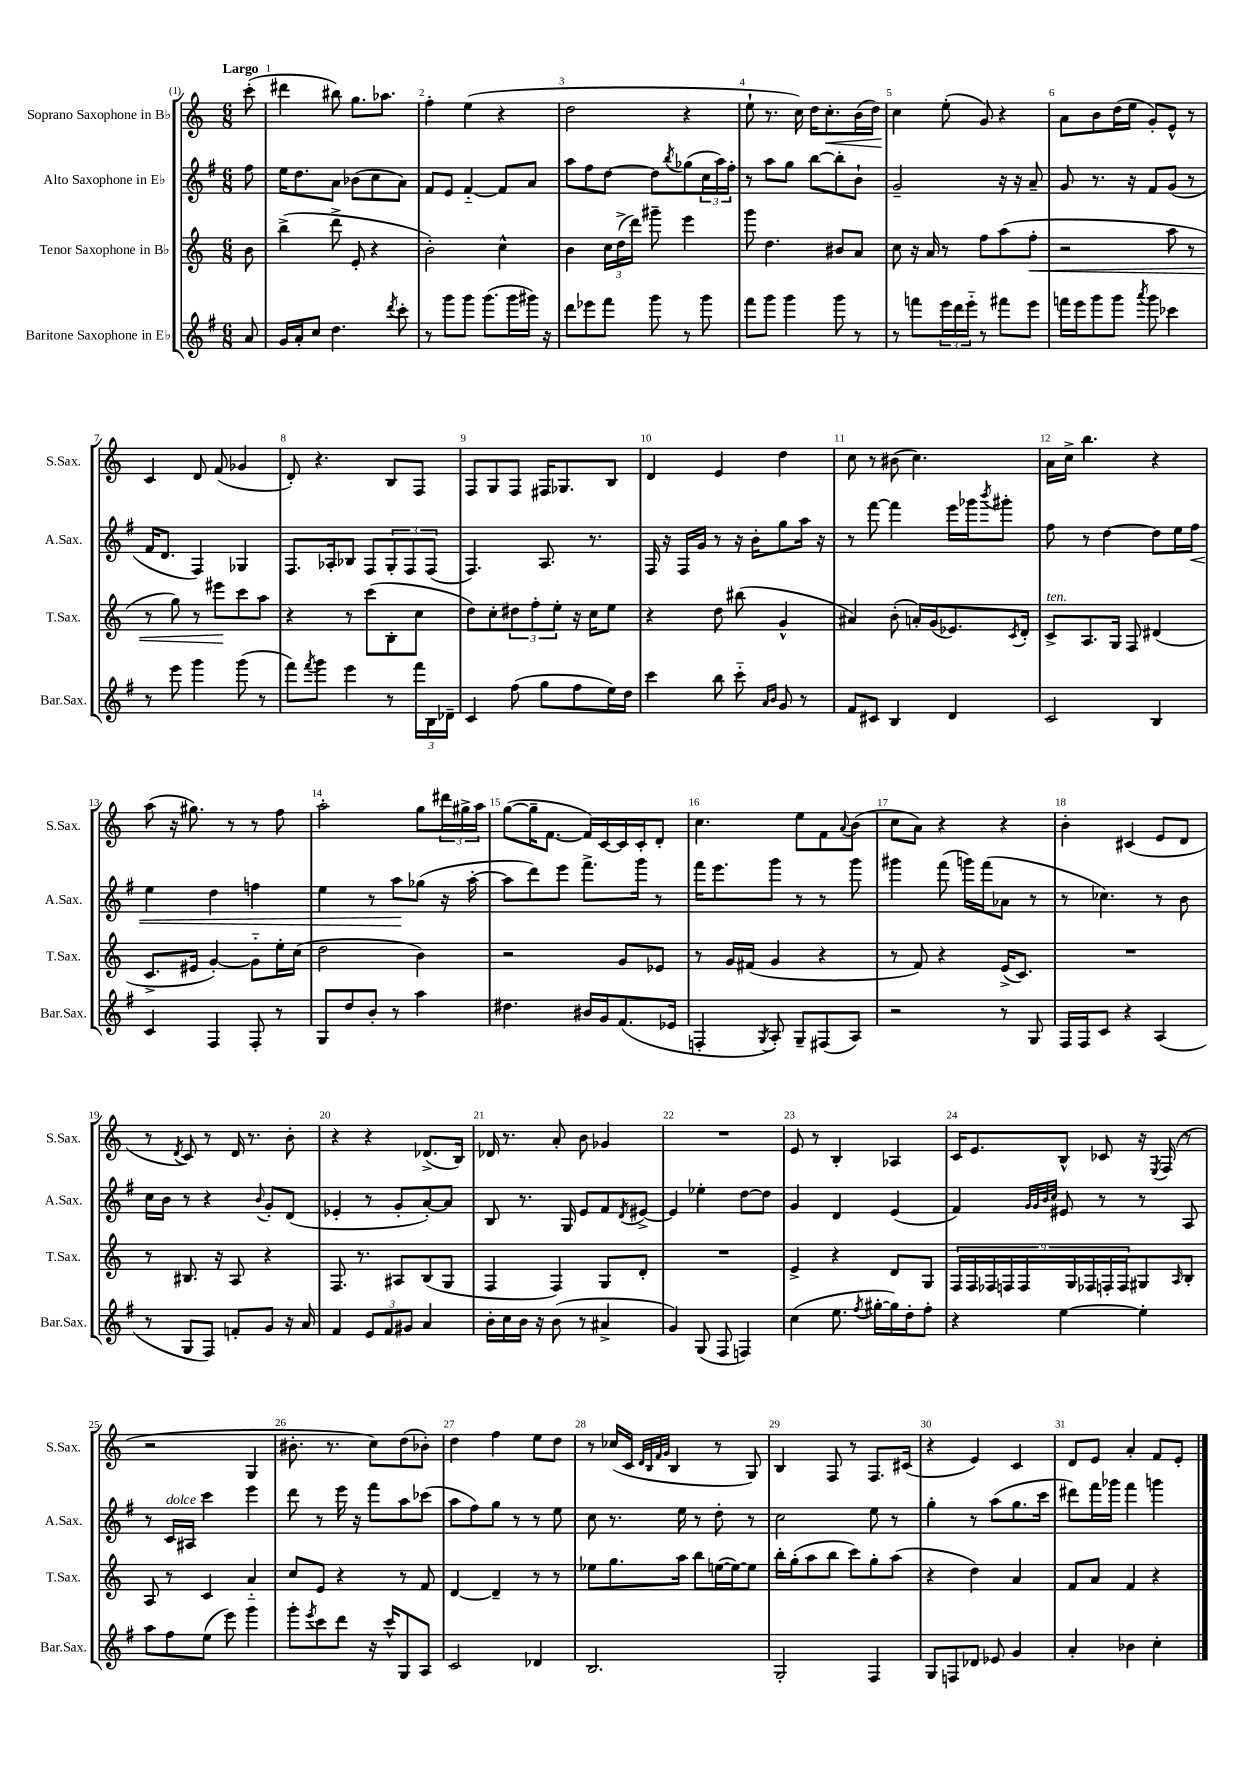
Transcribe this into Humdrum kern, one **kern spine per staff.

**kern	**kern	**dynam	**kern	**dynam	**kern	**dynam
*part4	*part3	*part3	*part2	*part2	*part1	*part1
*staff4	*staff3	*staff3	*staff2	*staff2	*staff1	*staff1
*I"Baritone Saxophone in E♭	*I"Tenor Saxophone in B♭	*	*I"Alto Saxophone in E♭	*	*I"Soprano Saxophone in B♭	*
*I'Bar.Sax.	*I'T.Sax.	*	*I'A.Sax.	*	*I'S.Sax.	*
*clefG2	*clefG2	*	*clefG2	*	*clefG2	*
*k[f#]	*k[]	*	*k[f#]	*	*k[]	*
*M6/8	*M6/8	*	*M6/8	*	*M6/8	*
=	=	=	=	=	=	=
!	!	!	!	!	!LO:TX:a:B:t=Largo	!
8a/	8b\	.	8ff#\	.	(8ccc'\	.
=1	=1	=1	=1	=1	=1	=1
16g/LL	(4bb^\	.	16ee\KL	.	4ddd#X\	.
16a'/J	.	.	8.dd\	.	.	.
8cc/J	.	.	.	.	.	.
4.dd\	8ddd^\	.	8a\J	.	8bb#X\)	.
.	8e'/	.	(8b-X\L	.	8.gg\L	.
.	4r	.	8cc\	.	.	.
.	.	.	.	.	8.aa-X\J	.
8qddd/	.	.	.	.	.	.
8ccc'\	.	.	8a\J)	.	.	.
=2	=2	=2	=2	=2	=2	=2
8r	2b'\)	.	8f#/L	.	4ff'\	.
8ggg\L	.	.	8e/J	.	.	.
8ggg\J	.	.	[4f#/	.	(4ee\	.
(8.ggg\L	.	.	.	.	.	.
.	4cc^^\	.	8f#/L]	.	4r	.
16ggg\L	.	.	.	.	.	.
16ggg#X\JJ)	.	.	8a/J	.	.	.
16r	.	.	.	.	.	.
=3	=3	=3	=3	=3	=3	=3
8ddd\L	4b\	.	8aa\L	.	2dd\	.
8eee-X\	.	.	8ff#\	.	.	.
8fff#\J	24cc\LL	.	[8dd\J	.	.	.
.	(24dd^\	.	.	.	.	.
.	24ddd\JJ)	.	.	.	.	.
8ggg\	8ggg#X~\	.	8dd\L]	.	.	.
.	.	.	8qbb/	.	.	.
8r	4eee\	.	(8gg-X\	.	4r	.
8ggg\	.	.	24cc\L	.	.	.
.	.	.	24aa\)	.	.	.
.	.	.	24ff#'\JJ	.	.	.
=4	=4	=4	=4	=4	=4	=4
8fff#\L	8ggg\	.	8r	.	8ee`\	.
8ggg\J	4.dd\	.	8aa\L	.	8.r	.
4ggg\	.	.	8gg\J	.	.	.
.	.	.	.	.	16cc\)	.
.	.	.	[8bb\L	.	16dd\KL	.
!	!	!	!	!	!	!LO:HP:b
.	.	.	.	.	8.cc'\	<
8ggg\	8b#X/L	.	8bb'\]	.	.	.
8r	8a/J	.	8b`\J	.	(16b\L	.
.	.	.	.	.	16dd\JJ)	.
=5	=5	=5	=5	=5	=5	=5
8r	8cc\	.	2g~/	.	4cc\	.
8fffn\L	16r	.	.	.	.	.
.	16a/	.	.	.	.	.
24eee\L	8r	.	.	.	(8ee'\	[
24ddd\	.	.	.	.	.	.
24eee\JJ	.	.	.	.	.	.
8r	8ff\L	.	.	.	8g/)	.
8fff#X\L	(8aa\	.	16r	.	4r	.
.	.	.	16r	.	.	.
!	!	!LO:HP:b	!	!	!	!
8eee\J	8ff'\J	<	8a~/	.	.	.
=6	=6	=6	=6	=6	=6	=6
16fffn\LL	2r	.	8g/	.	8a\L	.
16eee\J	.	.	.	.	.	.
8ggg\	.	.	8.r	.	8b\	.
8ggg\J	.	.	.	.	(16dd\L	.
.	.	.	16r	.	16ee\JJ	.
8qaaa/	.	.	.	.	.	.
8ggg\	.	.	8f#/L	.	8g'/L)	.
4ccc-X\	8aa\	.	(8g/J	.	8e^^/J	.
.	8r	.	8r	.	8r	.
!!LO:LB:g=z
=7	=7	=7	=7	=7	=7	=7
8r	8r	.	16f#/KL	.	4c/	.
.	.	.	8.d/J	.	.	.
8eee\	8gg\)	.	.	.	.	.
4ggg\	8r	.	4F#/)	.	8d/	.
.	8eee#X\L	.	.	.	(8f/	.
(8ggg\	8ccc\	[	4G-X/	.	4g-X/	.
8r	8aa\J	.	.	.	.	.
=8	=8	=8	=8	=8	=8	=8
8fff#\L)	4r	.	8.F#/L	.	8d'/)	.
8qfff#/	.	.	.	.	.	.
8ggg\J	.	.	.	.	4.r	.
.	.	.	16A-X'/k	.	.	.
4eee\	8r	.	8B-X/J	.	.	.
.	(8ccc\L	.	8F#/L	.	.	.
8r	8B'\	.	12G'/	.	8B/L	.
.	.	.	12F#/	.	.	.
24fff#\LL	8cc\J	.	.	.	8F/J	.
24B\	.	.	(12F#/J	.	.	.
24d-X~\JJ	.	.	.	.	.	.
=9	=9	=9	=9	=9	=9	=9
4c/	8dd\L)	.	4.F#/)	.	8F/L	.
.	8cc'\	.	.	.	8G/	.
(8ff#\	12dd#X\	.	.	.	8F/J	.
.	12ff'\	.	.	.	.	.
8gg\L	.	.	8.A/	.	16F#X/KL	.
.	12ee'\J	.	.	.	.	.
.	.	.	.	.	8.G-X/	.
8ff#\	16r	.	.	.	.	.
.	16cc\KL	.	8.r	.	.	.
16ee\L)	8ee\J	.	.	.	8B/J	.
16dd\JJ	.	.	.	.	.	.
=10	=10	=10	=10	=10	=10	=10
4ccc\	4r	.	16F#/	.	4d/	.
.	.	.	16r	.	.	.
.	.	.	16F#/LL	.	.	.
.	.	.	16g/JJ	.	.	.
8bb\	8dd\	.	8r	.	4e/	.
8ccc\	(8bb#X\	.	16r	.	.	.
.	.	.	16b'\KL	.	.	.
16qqa/LL	.	.	.	.	.	.
16qqb/JJ	.	.	.	.	.	.
8g/	4g^^/	.	8gg\	.	4dd\	.
8r	.	.	16aa\Jk	.	.	.
.	.	.	16r	.	.	.
=11	=11	=11	=11	=11	=11	=11
8f#/L	4a#X/)	.	8r	.	8cc\	.
8c#X/J	.	.	[8fff#\	.	8r	.
4B/	(8b'\	.	4fff#\]	.	(8b#X\	.
.	16an'/LL)	.	.	.	4.cc\)	.
.	(16g/J	.	.	.	.	.
4d/	8.e-X/)	.	16eee\LL	.	.	.
.	.	.	16ggg-X\J	.	.	.
.	.	.	8qbbb/	.	.	.
.	.	.	8ggg#X'\J	.	.	.
.	8qc/	.	.	.	.	.
.	16d'/Jk	.	.	.	.	.
=12	=12	=12	=12	=12	=12	=12
!	!LO:TX:a:i:t=ten.	!	!	!	!	!
2c/	8c^/L	.	8ff#\	.	16a\LL	.
.	.	.	.	.	16cc^\JJ	.
.	8.A/	.	8r	.	4.bb\	.
.	.	.	[4dd\	.	.	.
.	16G/Jk	.	.	.	.	.
.	8F/	.	.	.	.	.
4B/	(4d#X/	.	8dd\L]	.	4r	.
.	.	.	16ee\L	.	.	.
!	!	!	!	!LO:HP:b	!	!
.	.	.	16ff#\JJ	<	.	.
!!LO:LB:g=z
=13	=13	=13	=13	=13	=13	=13
4c/	8.c^/L	.	4ee\	.	(8aa\	.
.	.	.	.	.	16r	.
.	16e#X/Jk	.	.	.	8.gg#X\)	.
4F#/	[4g'/)	.	4dd\	.	.	.
.	.	.	.	.	8r	.
8F#'/	8g\L]	.	4ffn\	.	8r	.
8r	16ee'\L	.	.	.	8ff\	.
.	(16cc\JJ	.	.	.	.	.
=14	=14	=14	=14	=14	=14	=14
8G/L	2dd\	.	4ee\	.	2aa'\	.
8dd/	.	.	.	.	.	.
8b'/J	.	.	8r	.	.	.
8r	.	.	8aa\L	.	.	.
4aa\	4b\)	.	(8gg-X\J	[	8gg\L	.
.	.	.	16r	.	24ddd#X\L	.
.	.	.	.	.	24gg#X^\	.
.	.	.	[16aa'\	.	.	.
.	.	.	.	.	24aa\JJ	.
=15	=15	=15	=15	=15	=15	=15
4.dd#X\	2r	.	8aa\L]	.	([8gg\L	.
.	.	.	8ddd\)	.	16gg~\K]	.
.	.	.	.	.	[8.f\J	.
.	.	.	8eee\J	.	.	.
16b#X/LL	.	.	8.fff#^\L	.	16f/LL])	.
16g/J	.	.	.	.	[16c/	.
(8.f#/	8g/L	.	.	.	16c/]	.
.	.	.	16ggg\Jk	.	16c'/J	.
.	8e-X/J	.	8r	.	8d'/J	.
16e-X/Jk	.	.	.	.	.	.
=16	=16	=16	=16	=16	=16	=16
4Fn'/	8r	.	16fff#\KL	.	4.cc\	.
.	.	.	8.eee\	.	.	.
.	16g/LL	.	.	.	.	.
.	(16f#X/JJ	.	.	.	.	.
8qG/	.	.	.	.	.	.
8A'/)	4g/	.	8ggg\J	.	.	.
8G~/L	.	.	8r	.	8ee\L	.
(8F#X/	4r	.	8r	.	8f\	.
.	.	.	.	.	8qqa/	.
8A/J)	.	.	8ggg\	.	(8b\J	.
=17	=17	=17	=17	=17	=17	=17
2r	8r	.	4ggg#X\	.	8cc\L	.
.	8f/)	.	.	.	8a\J)	.
.	4r	.	(8fff#\	.	4r	.
.	.	.	16gggn\LL)	.	.	.
.	.	.	(16fff#\J	.	.	.
8r	(16e^/KL	.	8a-X\J	.	4r	.
.	8.c/J)	.	.	.	.	.
8G/	.	.	8r	.	.	.
=18	=18	=18	=18	=18	=18	=18
16F#/LL	2.r	.	8r	.	4b'\	.
16F#/J	.	.	.	.	.	.
8c/J	.	.	4.cc-X\)	.	.	.
4r	.	.	.	.	(4c#X/	.
(4A/	.	.	8r	.	8e/L	.
.	.	.	8b\	.	8d/J	.
!!LO:LB:g=z
=19	=19	=19	=19	=19	=19	=19
8r	8r	.	16cc\LL	.	8r	.
.	.	.	16b\JJ	.	.	.
.	.	.	.	.	8qd/	.
8G/L	8.B#X/	.	8r	.	8c/)	.
8F#/J)	.	.	4r	.	8r	.
.	16r	.	.	.	.	.
8fn'/L	8A/	.	.	.	16d/	.
.	.	.	.	.	8.r	.
.	.	.	8qqb/	.	.	.
8g/J	4r	.	8g'/L	.	.	.
16r	.	.	(8d/J	.	8b'\	.
16a/	.	.	.	.	.	.
=20	=20	=20	=20	=20	=20	=20
4f#/	8.F/	.	4e-X'/	.	4r	.
.	8.r	.	.	.	.	.
12e/L	.	.	8r	.	4r	.
12f#/	.	.	.	.	.	.
.	8A#X/L	.	8g'/L	.	.	.
12g#X/J	.	.	.	.	.	.
4a/	(8B/	.	[8a'/)	.	(8.d-X^/L	.
.	8G/J	.	8a/J]	.	.	.
.	.	.	.	.	16B/Jk)	.
=21	=21	=21	=21	=21	=21	=21
16b'\LL	4F/	.	8B/	.	16d-X/	.
16cc\	.	.	.	.	8.r	.
16b\JJ	.	.	8.r	.	.	.
16r	.	.	.	.	.	.
(8b\	4F/)	.	.	.	8a'/	.
.	.	.	16G/	.	.	.
8r	.	.	8e/L	.	8b\	.
4a#X^/	8G/L	.	8f#/	.	4g-X/	.
.	.	.	8qd/	.	.	.
.	8d'/J	.	[8e#X^/J	.	.	.
=22	=22	=22	=22	=22	=22	=22
4g/)	2.r	.	4e#/]	.	2.r	.
(8G/	.	.	4ee-X'\	.	.	.
8F#/	.	.	.	.	.	.
4Fn/)	.	.	[8dd\L	.	.	.
.	.	.	8dd\J]	.	.	.
=23	=23	=23	=23	=23	=23	=23
(4cc\	4e^/	.	4g/	.	8e/	.
.	.	.	.	.	8r	.
8.ee\	4r	.	4d/	.	4B'/	.
8qff#/	.	.	.	.	.	.
[16gg#X'\LL	.	.	.	.	.	.
16gg#\])	8d/L	.	(4e/	.	4A-X/	.
16dd'\J	.	.	.	.	.	.
8ff#'\J	8G/J	.	.	.	.	.
=24	=24	=24	=24	=24	=24	=24
4r	18F/LL	.	4f#/)	.	16c/KL	.
.	18F/	.	.	.	.	.
.	.	.	.	.	8.e/	.
.	18F-X/	.	.	.	.	.
.	18Fn/	.	.	.	.	.
.	18F/	.	.	.	.	.
.	.	.	32qqg/LLL	.	.	.
.	.	.	32qqg/	.	.	.
.	.	.	32qqb/	.	.	.
.	.	.	32qqcc/JJJ	.	.	.
[4ee\	.	.	8e#X/	.	8B^^/J	.
.	18G/	.	.	.	.	.
.	18F-X/	.	.	.	.	.
.	.	.	8r	.	8c-X/	.
.	18Fn'/	.	.	.	.	.
.	18F/J	.	.	.	.	.
4ee'\]	8G#X/	.	8r	.	16r	.
.	.	.	.	.	8qE/	.
.	.	.	.	.	(16F/	.
.	16qqA/	.	.	.	.	.
.	8B'/J	.	8A/	.	8r	.
!!LO:LB:g=z
=25	=25	=25	=25	=25	=25	=25
8aa\L	8A/	.	8r	.	2r	.
!	!	!	!LO:TX:a:i:t=dolce	!	!	!
8ff#\	8r	.	16c/LL	.	.	.
.	.	.	16A#X/JJ	.	.	.
(8ee\J	4c/	.	4ccc\	.	.	.
8eee\)	.	.	.	.	.	.
4ggg\	4a/	.	4eee\	.	4G/	.
=26	=26	=26	=26	=26	=26	=26
8ggg'\L	8cc/L	.	8ddd\	.	8.b#X'\	.
8qeee/	.	.	.	.	.	.
8ccc\	8e/J	.	8r	.	.	.
.	.	.	.	.	8.r	.
8ddd\J	4r	.	16eee\	.	.	.
.	.	.	16r	.	.	.
16r	.	.	8fff#\L	.	8cc\L)	.
16ccc^^/KL	.	.	.	.	.	.
8G/	8r	.	8aa\	.	(8dd\	.
8A/J	8f/	.	(8ccc-X\J	.	8b-X'\J)	.
=27	=27	=27	=27	=27	=27	=27
2c/	[4d/	.	8aa\L	.	4dd\	.
.	.	.	8ff#\)	.	.	.
.	4d~/]	.	8gg\J	.	4ff\	.
.	.	.	8r	.	.	.
4d-X/	8r	.	8r	.	8ee\L	.
.	8r	.	8ee\	.	8dd\J	.
=28	=28	=28	=28	=28	=28	=28
2.B/	8ee-X\L	.	8cc\	.	8r	.
.	8.gg\	.	8.r	.	(16cc-X/LL	.
.	.	.	.	.	16c/JJ	.
.	.	.	.	.	32qqd/LLL	.
.	.	.	.	.	32qqB/	.
.	.	.	.	.	32qqf/	.
.	.	.	.	.	32qqg/JJJ	.
.	.	.	.	.	4B/	.
.	16aa\Jk	.	16ee\	.	.	.
.	8bb\L	.	8r	.	.	.
.	([16een\L	.	8dd'\	.	8r	.
.	16ee\J_)	.	.	.	.	.
.	8ee\J]	.	8r	.	8G/)	.
=29	=29	=29	=29	=29	=29	=29
2G'/	16bb'\LL	.	2cc\	.	4B/	.
.	(16gg'\J	.	.	.	.	.
.	8aa\	.	.	.	.	.
.	8bb\J	.	.	.	8F/	.
.	8ccc\L)	.	.	.	8r	.
4F#/	8gg'\	.	8ee\	.	8.F/L	.
.	(8aa\J	.	8r	.	.	.
.	.	.	.	.	(16c#X/Jk	.
=30	=30	=30	=30	=30	=30	=30
8G/L	4r	.	4gg'\	.	4r	.
8Fn/	.	.	.	.	.	.
8d-X/J	4dd\)	.	8r	.	4e/)	.
8e-X/	.	.	(8aa\L	.	.	.
4g/	4a/	.	8.gg\	.	4c/	.
.	.	.	16ccc\Jk	.	.	.
=31	=31	=31	=31	=31	=31	=31
4a'/	8f/L	.	8ddd#X\L)	.	8d/L	.
.	8a/J	.	16fff#\L	.	8e/J	.
.	.	.	16ggg-X\JJ	.	.	.
4b-X\	4f/	.	4fff#\	.	4a'/	.
4cc'\	4r	.	4gggn\	.	8f/L	.
.	.	.	.	.	8e'/J	.
==	==	==	==	==	==	==
*-	*-	*-	*-	*-	*-	*-
